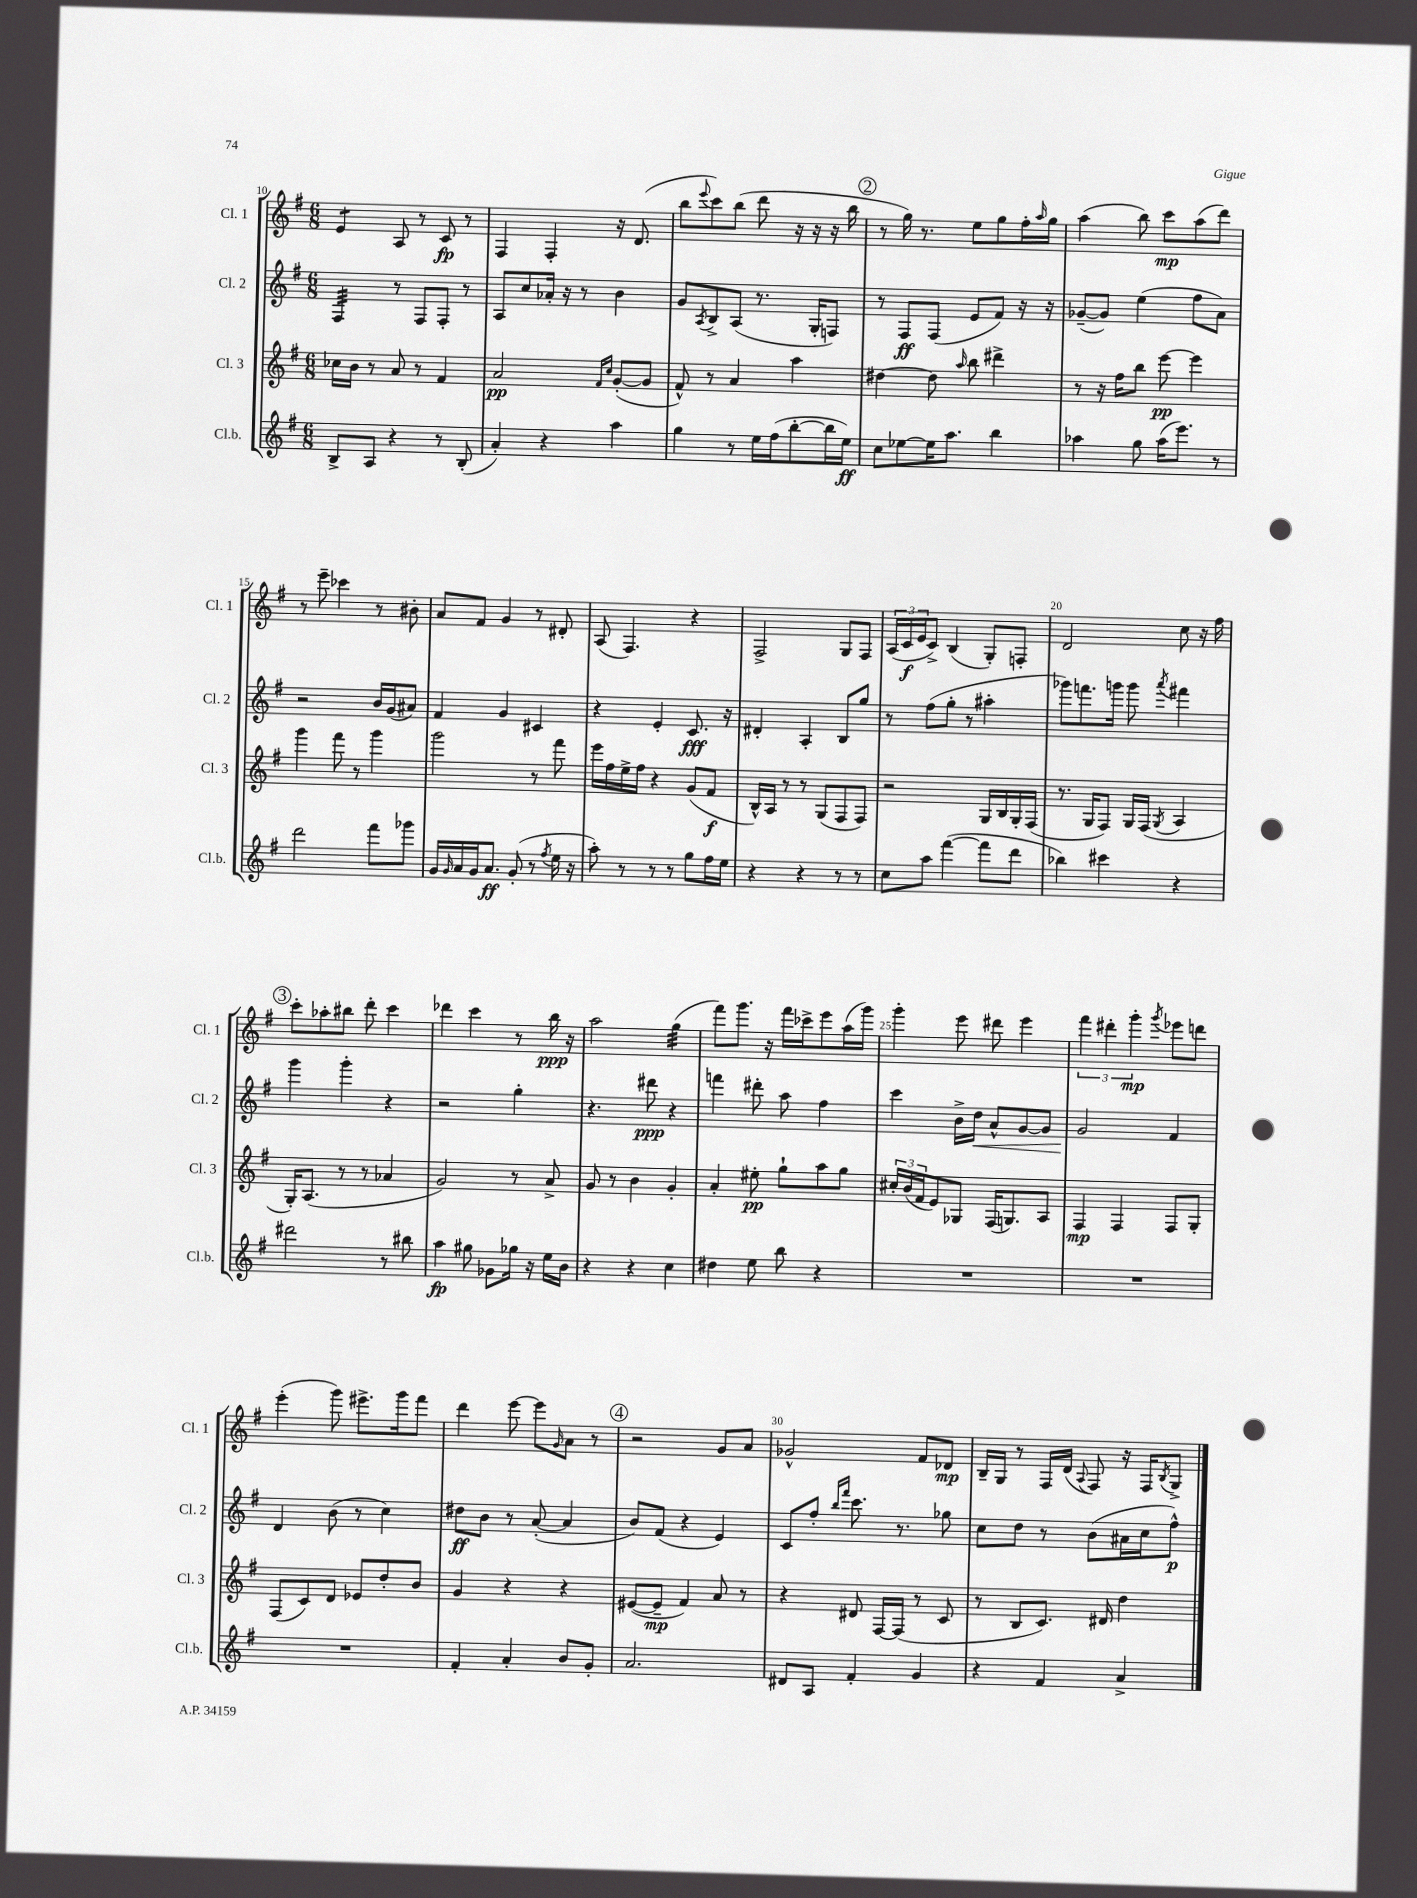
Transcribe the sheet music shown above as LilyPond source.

<<
\new StaffGroup <<
\new Staff = "s0" \with { instrumentName = "Cl. 1" shortInstrumentName = "Cl. 1" } {
    \clef treble \key g \major \numericTimeSignature \time 6/8
    e'4:8 a8 r8 c'8\fp r8 |
    fis4 fis4-. r16 d'8.( |
    b''8 \appoggiatura { e'''8 } c'''8) b''8( d'''8 r16 r16 r16 b''16 |
    \mark \markup { \circle "2" } r8 g''16) r8. e''8 g''8 fis''16-. \grace { a''16 } g''16 |
    a''4( b''8) c'''8\mp a''8( d'''8) |
    r8 e'''8-- ces'''4 r8 bis'8-. |
    a'8 fis'8 g'4 r8 dis'8-. |
    a8( fis4.) r4 |
    fis2-> g8 fis8 |
    \tuplet 3/2 { a16( c'16\f e'16 } c'8->) b4( g8-.) f8-. |
    d'2 c''8 r16 fis''16 |
    \mark \markup { \circle "3" } c'''8-. aes''8-. bis''8 d'''8-. c'''4 |
    des'''4 c'''4 r8 b''16\ppp r16 |
    a''2 g''4:32( |
    fis'''8) g'''8. r16 fis'''16 ces'''16-> e'''8 a''16( g'''16) |
    g'''4-. e'''8 dis'''8 e'''4 |
    \tuplet 3/2 { fis'''4 dis'''4-. g'''4-.\mp } \acciaccatura { g'''8 } ees'''8 d'''8 |
    e'''4-.( g'''8) eis'''8.-> g'''16 fis'''8 |
    d'''4 e'''8~ e'''8 \grace { g'16 } a'8 r8 |
    \mark \markup { \circle "4" } r2 g'8 a'8 |
    ges'2-^ fis'8 des'8\mp |
    b16-- g16 r8 fis16 d'16( \appoggiatura { a8 } fis8) r16 fis16 \acciaccatura { b8 } g8-> \bar "|." |
}
\new Staff = "s1" \with { instrumentName = "Cl. 2" shortInstrumentName = "Cl. 2" } {
    \clef treble \key g \major \numericTimeSignature \time 6/8
    fis4:32 r8 fis8 fis8-. r8 |
    a8 c''8 aes'16-. r16 r8 b'4 |
    g'8 \acciaccatura { a8 } b8-> a8( r8. g16-. f8) |
    \mark \markup { \circle "2" } r8 fis8\ff fis8( e'8 fis'8) r16 r16 |
    ges'8~--( ges'8) e''4( fis''8 a'8) |
    r2 b'16 g'16( ais'8) |
    fis'4 g'4 cis'4 |
    r4 e'4-. c'8.\fff r16 |
    dis'4-. a4-. b8 g''8 |
    r8 fis''8( g''8-. r8 ais''4-. |
    ges'''8) f'''8. g'''16 g'''8 \acciaccatura { a'''8 } fis'''4 |
    \mark \markup { \circle "3" } g'''4 g'''4-. r4 |
    r2 g''4-. |
    r4. dis'''8\ppp r4 |
    f'''4 dis'''8-. a''8 fis''4 |
    c'''4 b'16-> d''16\< a'8-^ g'8~ g'8 |
    g'2\! fis'4 |
    d'4 b'8( r8 c''4) |
    dis''8\ff b'8 r8 a'8~-.( a'4 |
    \mark \markup { \circle "4" } b'8) fis'8( r4 e'4) |
    c'8 fis''8-. \grace { b''16 fis'''16 } c'''8. r8. ges''8 |
    c''8 d''8 r8 b'8( ais'16 c''16 fis''8-^\p) \bar "|." |
}
\new Staff = "s2" \with { instrumentName = "Cl. 3" shortInstrumentName = "Cl. 3" } {
    \clef treble \key g \major \numericTimeSignature \time 6/8
    ces''16 b'16 r8 a'8 r8 fis'4 |
    a'2\pp \grace { fis'16 c''16 } g'8~-.( g'8 |
    fis'8-^) r8 a'4 a''4 |
    \mark \markup { \circle "2" } dis''4~ dis''8 \grace { a''16 } b''8 dis'''4-> |
    r8 r16 fis''16 b''8 e'''8~\pp e'''4 |
    g'''4 fis'''8 r8 g'''4 |
    g'''2 r8 fis'''8 |
    e'''16 fis''16 e''16-> fis''16 r4 g'8( fis'8\f |
    b16-^) a16 r8 r8 g8( fis8 fis8) |
    r2 g16 b16 g16-. fis16( |
    r8. g16 fis8) g16 fis16( \acciaccatura { g8 } a4 |
    \mark \markup { \circle "3" } g16-.) a8.( r8 r8 aes'4 |
    g'2) r8 a'8-> |
    g'8 r8 b'4 g'4-. |
    a'4-. eis''8-.\pp g''8-! a''8 g''8 |
    \tuplet 3/2 { cis''16-. b'16( fis'16 } e'8) ges8 fis16( g8.) a8 |
    fis4\mp fis4 fis8 g8-. |
    fis8( c'8) d'8 ees'8 d''8-. b'8 |
    g'4 r4 r4 |
    \mark \markup { \circle "4" } eis'8~( eis'8--\mp fis'4) a'8 r8 |
    r4 dis'8 fis16~ fis16( r8 c'8 |
    r8 b8 c'8.) dis'16 d''4 \bar "|." |
}
\new Staff = "s3" \with { instrumentName = "Cl.b." shortInstrumentName = "Cl.b." } {
    \clef treble \key g \major \numericTimeSignature \time 6/8
    b8-> a8 r4 r8 b8-.( |
    a'4-.) r4 a''4 |
    g''4 r8 e''16 fis''16( b''8~-. b''16 e''16\ff) |
    \mark \markup { \circle "2" } c''8 ees''8~ ees''16 a''8. b''4 |
    aes''4 g''8 aes''16( e'''8.) r8 |
    d'''2 fis'''8 ges'''8 |
    g'16 \grace { g'16 } a'16 g'16 a'8.\ff g'8-.( r8 \acciaccatura { fis''8 } e''16 r16 |
    a''8-.) r8 r8 r8 g''8 fis''16 e''16 |
    r4 r4 r8 r8 |
    c''8 a''8 fis'''4~( fis'''8 d'''8 |
    bes''4) cis'''4 r4 |
    \mark \markup { \circle "3" } dis'''2 r8 bis''8 |
    a''4\fp gis''8 ges'8 ges''16 r16 e''16 b'16 |
    r4 r4 c''4 |
    dis''4 e''8 b''8 r4 |
    R2. |
    R2. |
    R2. |
    fis'4-. a'4-. b'8 g'8-. |
    \mark \markup { \circle "4" } a'2. |
    dis'8 a8 fis'4-. g'4 |
    r4 fis'4 a'4-> \bar "|." |
}
>>
>>
\layout { \context { \Score currentBarNumber = #10 \override BarNumber.break-visibility = ##(#f #t #t) barNumberVisibility = #(every-nth-bar-number-visible 5) } }
